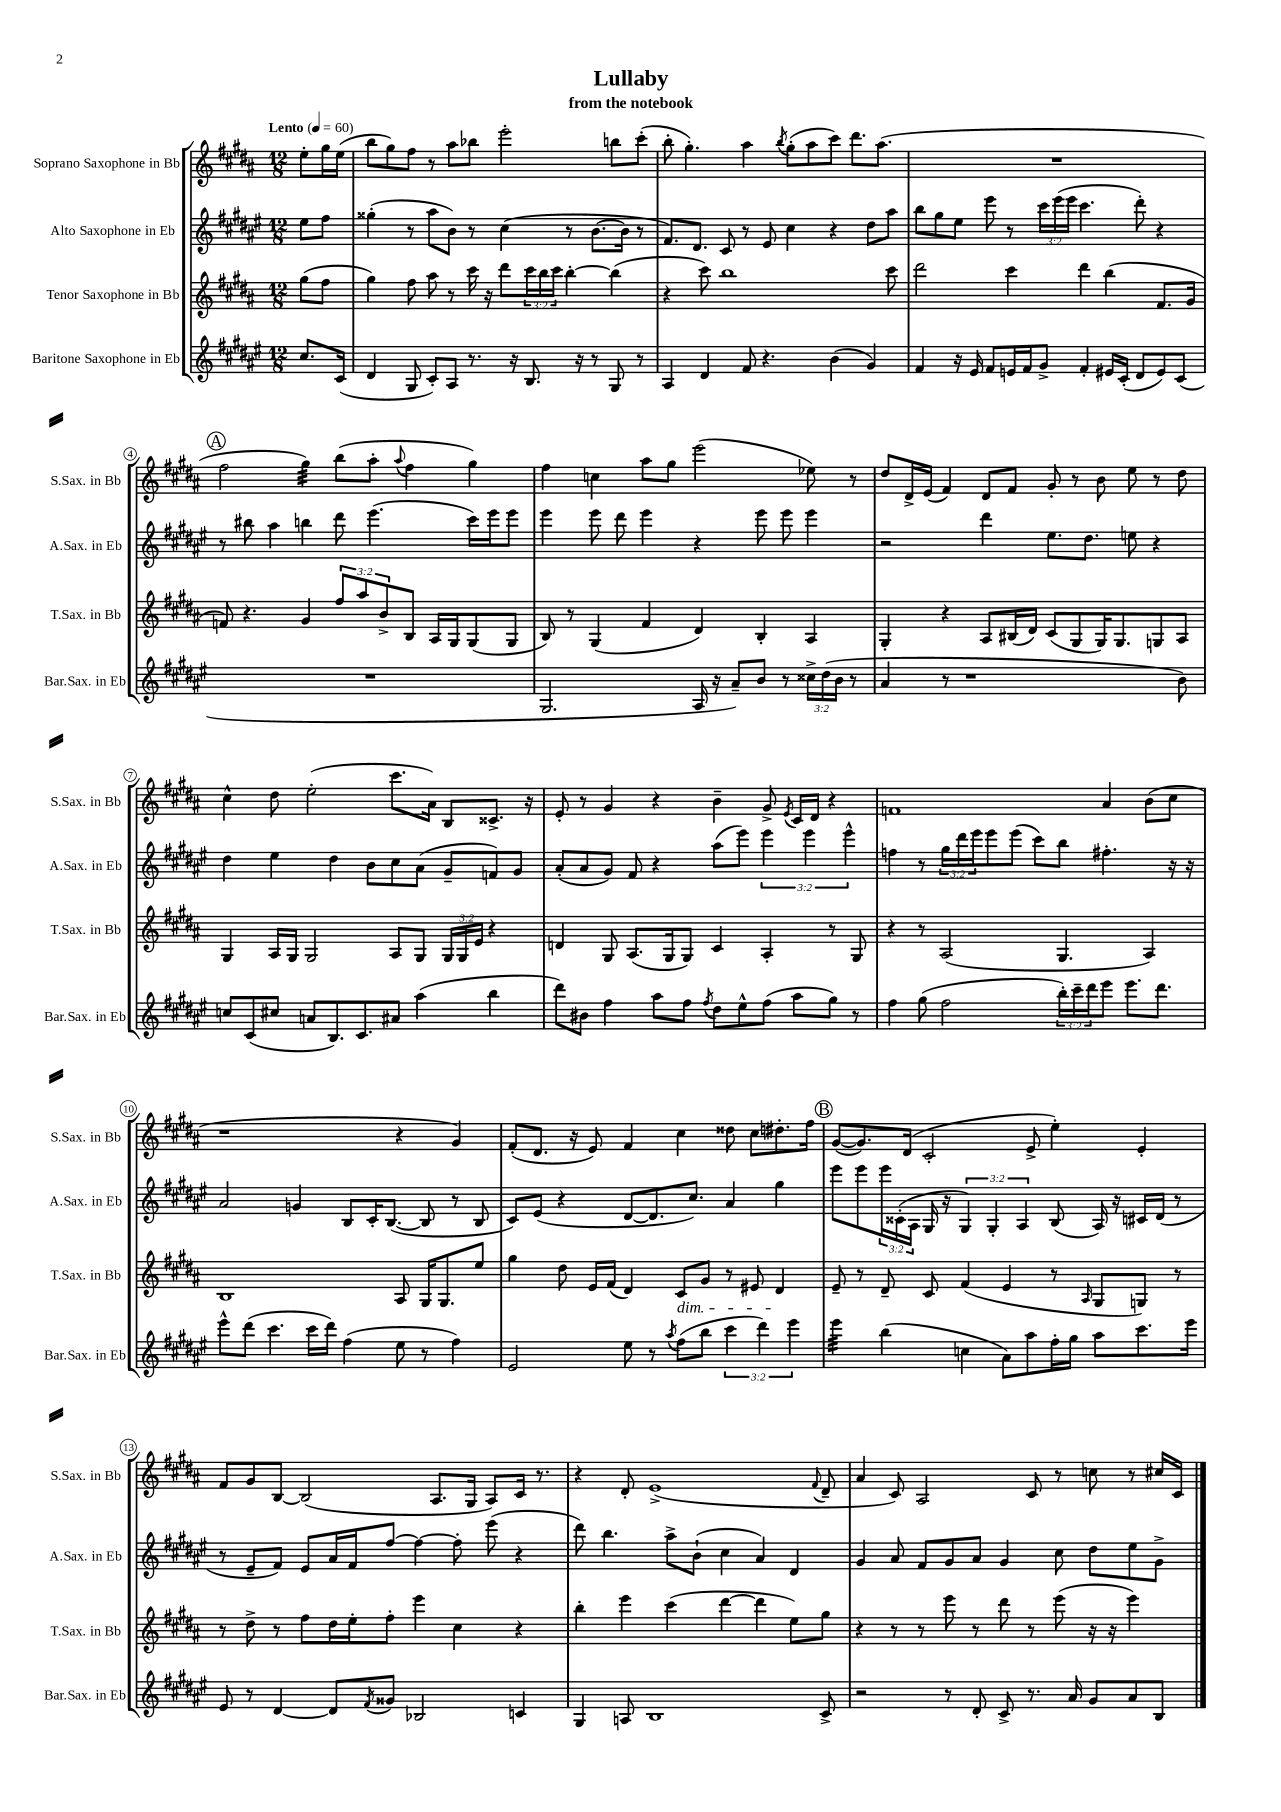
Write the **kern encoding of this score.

**kern	**kern	**kern	**kern
*staff4	*staff3	*staff2	*staff1
*clefG2	*clefG2	*clefG2	*clefG2
*k[f#c#g#d#a#e#]	*k[f#c#g#d#a#]	*k[f#c#g#d#a#e#]	*k[f#c#g#d#a#]
*M12/8	*M12/8	*M12/8	*M12/8
*MM60	*MM60	*MM60	*MM60
8.cc#	(8gg#	8ee#	8ee'
.	8ff#	8ff#	16gg#
(16c#	.	.	(16ee
=	=	=	=
4d#	4gg#)	(4gg##'	8bb
.	.	.	8gg#)
8G#	8ff#	8r	8ff#
8c#')	8aa#	8aa#	8r
8A#	8r	8b)	8aa#
8.r	16ccc#	8r	8bb-
.	16r	.	.
.	8ddd#	(4cc#	2eee'
16r	.	.	.
8.B	24ccc#	.	.
.	24bb	.	.
.	24ccc#	.	.
.	[4bb'	8r	.
16r	.	.	.
8r	.	[8.b	.
8G#	(4bb]	.	8bb
.	.	16b]	.
8r	.	8r	(8ccc#'
=	=	=	=
4A#	4r	8.f#)	8bb'
.	.	.	4.gg#')
.	.	8.d#	.
4d#	8ccc#)	.	.
.	1bb	8c#	.
8f#	.	8r	4aa#
4.r	.	8e#	.
.	.	.	8qbb
.	.	4cc#	(8gg#'
.	.	.	8aa#
(4b	.	4r	8ccc#)
.	.	.	8.ddd#
4g#)	.	8dd#	.
.	.	.	(8.aa#
.	8ccc#	8aa#	.
=	=	=	=
4f#	2ddd#	8bb	1.r
.	.	8gg#	.
16r	.	8ee#	.
16e#	.	.	.
8f#	.	8eee#	.
16e	4ccc#	8r	.
16f#	.	.	.
8g#^	.	24ccc#	.
.	.	(24eee#	.
.	.	24eee#	.
4f#'	4ddd#	4.ccc#	.
16e#	(4bb	.	.
(16c#'	.	.	.
8d#	.	8ddd#')	.
8e#)	8.f#	4r	.
(8c#	.	.	.
.	16g#	.	.
=	=	=	=
1.r	8f)	8r	2ff#
.	4.r	8bb#	.
.	.	4aa#	.
.	4g#	4bb	4gg#)
.	12ff#	8ddd#	(8bb
.	12aa#	.	.
.	.	(4.eee#	8aa#'
.	12b^	.	.
.	.	.	8qqaa#
.	8B	.	4ff#
.	16A#	.	.
.	16G#	.	.
.	(8G#	16ccc#)	4gg#)
.	.	16eee#	.
.	8G#	8eee#	.
=	=	=	=
2.G#	8B)	4eee#	4ff#
.	8r	.	.
.	(4G#	8eee#	4cc
.	.	8ddd#	.
.	4f#	4eee#	8aa#
.	.	.	8gg#
16A#	4d#)	4r	(2eee
16r	.	.	.
8a#~)	.	.	.
8b	4B'	8eee#	.
8r	.	8eee#	.
24cc##^	4A#	4eee#	8ee-)
(24dd#	.	.	.
24b	.	.	.
8r	.	.	8r
=	=	=	=
4a#	4G#'	2r	8dd#
.	.	.	16d#^
.	.	.	(16e
8r	4r	.	4f#)
1r	.	.	.
.	8A#	4ddd#	8d#
.	(16B#	.	8f#
.	16d#)	.	.
.	(8c#	8.ee#	8g#'
.	8G#	.	8r
.	.	8.dd#	.
.	16G#)	.	8b
.	8.G#	.	.
.	.	8ee	8ee
.	8G	4r	8r
8b)	8A#	.	8dd#
=	=	=	=
8cc	4G#	4dd#	4cc#^^
(8c#	.	.	.
8cc#	16A#	4ee#	8dd#
.	16G#	.	.
8a	2G#	.	(2ee'
8.B)	.	4dd#	.
8.c#	.	.	.
.	.	8b	.
8a#	8A#	8cc#	8.ccc#
(4aa#	8G#	(8a#	.
.	.	.	16a#)
.	24G#	8g#~	8B
.	24G#	.	.
.	24e	.	.
4bb	4r	8f)	8.c##^
.	.	8g#	.
.	.	.	16r
=	=	=	=
8ddd#)	4d	(8a#'	8e'
8b#	.	8a#	8r
4ff#	8G#	8g#)	4g#
.	(8.A#	8f#	.
8aa#	.	4r	4r
.	16G#	.	.
8ff#	8G#)	.	.
8qff#	.	.	.
8dd#	4c#	(8aa#	4b~
8ee#^^	.	8eee#)	.
(8ff#	4A#'	6eee#	8g#^
.	.	.	8qe
8aa#	.	.	16c#
.	.	6eee#	.
.	.	.	16d#
8gg#)	8r	.	4r
.	.	6eee#^^	.
8r	8G#	.	.
=	=	=	=
4ff#	4r	4ff	1f
(8gg#	8r	8r	.
2ff#	(2A#	24gg#	.
.	.	24ddd#	.
.	.	24eee#	.
.	.	8eee#	.
.	.	(8eee#	.
.	.	8ccc#)	.
24bb')	4.G#	8bb	.
24ccc#~	.	.	.
24ddd#	.	.	.
8eee#	.	4.ff#'	4a#
8.eee#	.	.	.
.	4A#)	.	(8b
8.ddd#	.	.	.
.	.	16r	8cc#
.	.	16r	.
=	=	=	=
8eee#^^	1B	2a#	1r
(8ddd#	.	.	.
4.ccc#	.	.	.
.	.	4g	.
16ccc#	.	.	.
16ddd#)	.	.	.
(4ff#	.	8B	.
.	.	16c#'	.
.	.	([8.B	.
8ee#	8A#	.	4r
8r	16G#	8B]	.
.	8.G#	.	.
4ff#)	.	8r	4g#)
.	8ee	8B	.
=	=	=	=
2e#	4gg#	8c#)	(8f#'
.	.	(8e#	8.d#
.	8dd#	4r	.
.	.	.	16r
.	16e	.	8e)
.	(16f#	.	.
8ee#	4d#)	[8d#	4f#
8r	.	8.d#]	.
8qaa#	.	.	.
(8ff#	8c#	.	4cc#
.	.	8.cc#)	.
8bb	8g#	.	.
6ccc#	8r	4a#	8dd##
.	8e#	.	8cc#
6ddd#)	.	.	.
.	4d#	4gg#	8.dd#'
6eee#	.	.	.
.	.	.	16ff#
=	=	=	=
4eee#	8e~	8eee#	([8g#
.	8r	8eee#	8.g#])
(4bb	8d#~	24eee#	.
.	.	(24c##'	.
.	.	.	(16d#
.	.	24A#	.
.	8c#	16G#	2c#'
.	.	16r	.
4cc	(4f#	6G#)	.
.	.	6G#'	.
8a#)	4e	.	.
.	.	6A#	.
8aa#	.	.	8e^
16ff#'	8r	(8B	4ee')
16gg#	.	.	.
.	16qqA#	.	.
8aa#	8G#	16A#)	.
.	.	16r	.
8.ccc#	8G)	16c#	4e'
.	.	(16d#	.
.	8r	8r	.
16eee#	.	.	.
=	=	=	=
8e#	8r	8r	8f#
8r	8dd#^	8e#~	8g#
[4d#	8r	8f#)	[8B
.	8ff#	8e#	(2B]
8d#]	16dd#	16a#	.
.	16ee'	16f#	.
8qf#	.	.	.
8g##	8ff#'	[8ff#	.
2B-	4eee	4ff#_	.
.	.	.	8.A#
.	4cc#	8ff#']	.
.	.	.	16G#
.	.	(8eee#	8A#)
4c	4r	4r	16c#
.	.	.	8.r
=	=	=	=
4G#	4bb'	8ddd#)	4r
.	.	4.bb	.
8A	4eee	.	8d#'
1B	.	.	(1e^
.	(4ccc#	8aa#^	.
.	.	(8b`	.
.	[4ddd#	4cc#	.
.	4ddd#]	4a#)	.
.	8ee)	4d#	.
.	.	.	8qqf#
8c#^	8gg#	.	8d#~
=	=	=	=
2r	4r	4g#	4a#
.	8r	8a#	8c#)
.	8r	8f#	2A#
8r	8eee	8g#	.
8d#'	8r	8a#	.
8c#^	8ddd#	4g#	.
8.r	8r	.	8c#
.	(8eee	8cc#	8r
16a#	.	.	.
8g#	16r	8dd#	8cc
.	16r	.	.
8a#	4eee)	8ee#	8r
8B	.	8g#^	16cc#
.	.	.	16c#
==	==	==	==
*-	*-	*-	*-
